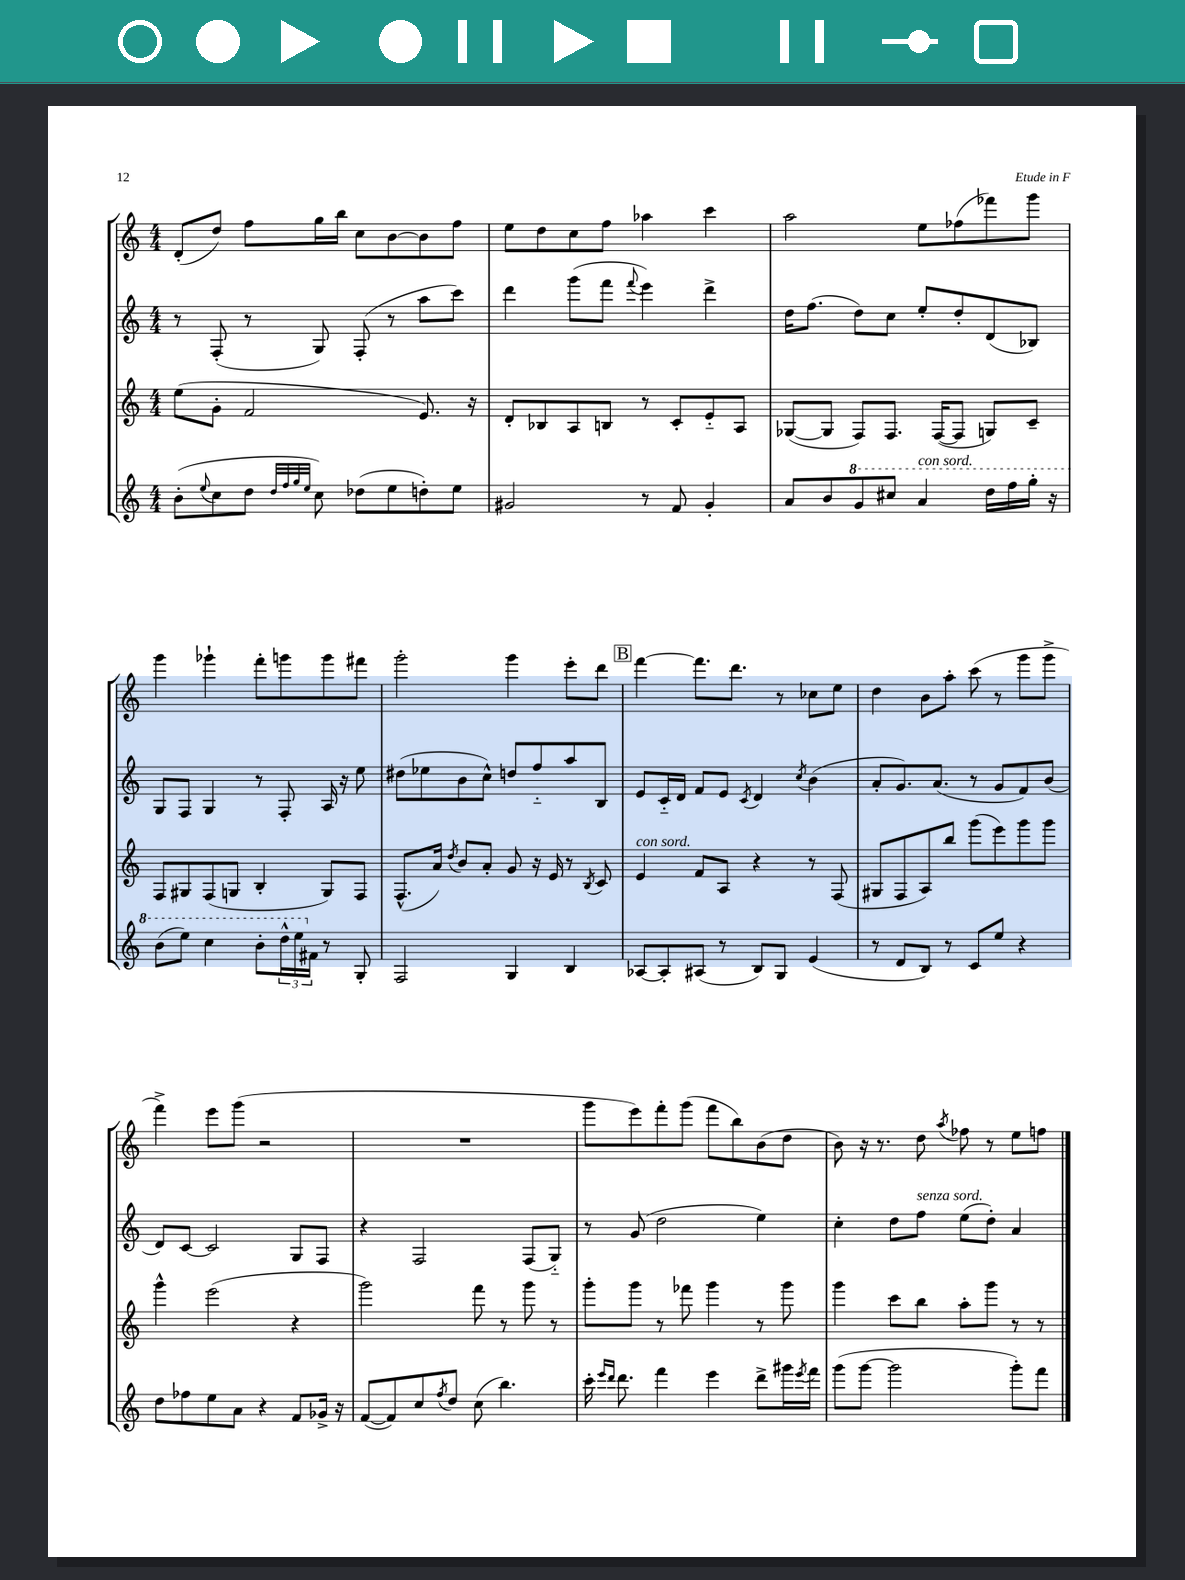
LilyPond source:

<<
\new StaffGroup <<
\new Staff = "s0" {
    \clef treble \key c \major \numericTimeSignature \time 4/4
    d'8-.( d''8) f''8 g''16 b''16 c''8 b'8~ b'8 f''8 |
    e''8 d''8 c''8 f''8 aes''4 c'''4 |
    a''2 e''8 fes''8( fes'''8) g'''8 |
    g'''4 ges'''4-! f'''8-. g'''8 g'''8 fis'''8 |
    g'''2-. g'''4 e'''8-. d'''8 |
    \mark \markup { \box "B" } f'''4~ f'''8. d'''8. r8 ces''8 e''8 |
    d''4 b'8 a''8-. c'''8( r8 g'''8 g'''8-> |
    f'''4->) e'''8 g'''8( r2 |
    R1 |
    g'''8 e'''8) f'''8-. g'''8( f'''8 b''8) b'8( d''8 |
    b'8) r16 r8. d''8 \acciaccatura { a''8 } fes''8 r8 e''8 f''8 \bar "|." |
}
\new Staff = "s1" {
    \clef treble \key c \major \numericTimeSignature \time 4/4
    r8 f8-.( r8 g8) f8-.( r8 a''8 c'''8) |
    d'''4 g'''8( f'''8 \appoggiatura { f'''8 } e'''4) d'''4-> |
    d''16 f''8.( d''8) c''8 e''8-. d''8-. d'8( bes8) |
    g8 f8 g4 r8 f8-. a16 r16 e''8 |
    dis''8( ees''8 b'8 c''8-^) d''8 f''8-_ a''8 b8 |
    \mark \markup { \box "B" } e'8 c'16-_ d'16 f'8 e'8 \acciaccatura { c'8 } d'4 \acciaccatura { c''8 } b'4( |
    a'8-. g'8.) a'8.( r8 g'8 f'8) b'8( |
    d'8) c'8~ c'2 g8 f8 |
    r4 f2 f8( g8-_) |
    r8 g'8( d''2 e''4) |
    c''4-. d''8 f''8^\markup { \italic "senza sord." } e''8( d''8-.) a'4 \bar "|." |
}
\new Staff = "s2" {
    \clef treble \key c \major \numericTimeSignature \time 4/4
    e''8( g'8-. f'2 e'8.) r16 |
    d'8-. bes8 a8 b8 r8 c'8-. e'8-_ a8 |
    ges8~( ges8 f8) f8. f16~( f8 g8) c'8-- |
    f8 gis8 f8( g8 b4-. g8) f8 |
    f8.-^( a'16) \acciaccatura { d''8 } b'8 a'8-. g'8 r16 e'16 r8 \acciaccatura { b8 } c'8 |
    \mark \markup { \box "B" } e'4^\markup { \italic "con sord." } f'8 a8 r4 r8 f8( |
    gis8 f8 a8) b''8 g'''8( e'''8) g'''8 g'''8 |
    g'''4-^ e'''2( r4 |
    g'''2) f'''8 r8 g'''8 r8 |
    g'''8-. g'''8 r8 fes'''8 g'''4 r8 g'''8 |
    g'''4 c'''8 b''8 a''8-. g'''8 r8 r8 \bar "|." |
}
\new Staff = "s3" {
    \clef treble \key c \major \numericTimeSignature \time 4/4
    b'8-.( \appoggiatura { e''8 } c''8 d''8 \grace { d''32 f''32 g''32 e''32 } c''8) des''8( e''8 d''8-.) e''8 |
    gis'2 r8 f'8 gis'4-. |
    a'8 b'8 \ottava #1 g''8 cis'''8 a''4^\markup { \italic "con sord." } d'''16 f'''16 g'''16-. r16 |
    b''8( e'''8) c'''4 b''8-. \tuplet 3/2 { d'''16-^ e'''16 \ottava #0 fis'16 } r8 g8-. |
    f2 g4 b4 |
    \mark \markup { \box "B" } aes8~ aes8-. ais8( r8 b8) g8 e'4( |
    r8 d'8 b8) r8 c'8 e''8 r4 |
    d''8 fes''8 e''8 a'8 r4 f'8 ges'16-> r16 |
    f'8~( f'8) c''8 \acciaccatura { f''8 } d''8 c''8( b''4.) |
    c'''16-. \grace { e'''16 d'''16 } d'''8. f'''4 e'''4 d'''8-> gis'''16 \acciaccatura { e'''8 } f'''16 |
    g'''8( g'''8~ g'''2 g'''8-.) f'''8 \bar "|." |
}
>>
>>
\layout { \context { \Score \remove "Bar_number_engraver" } }
